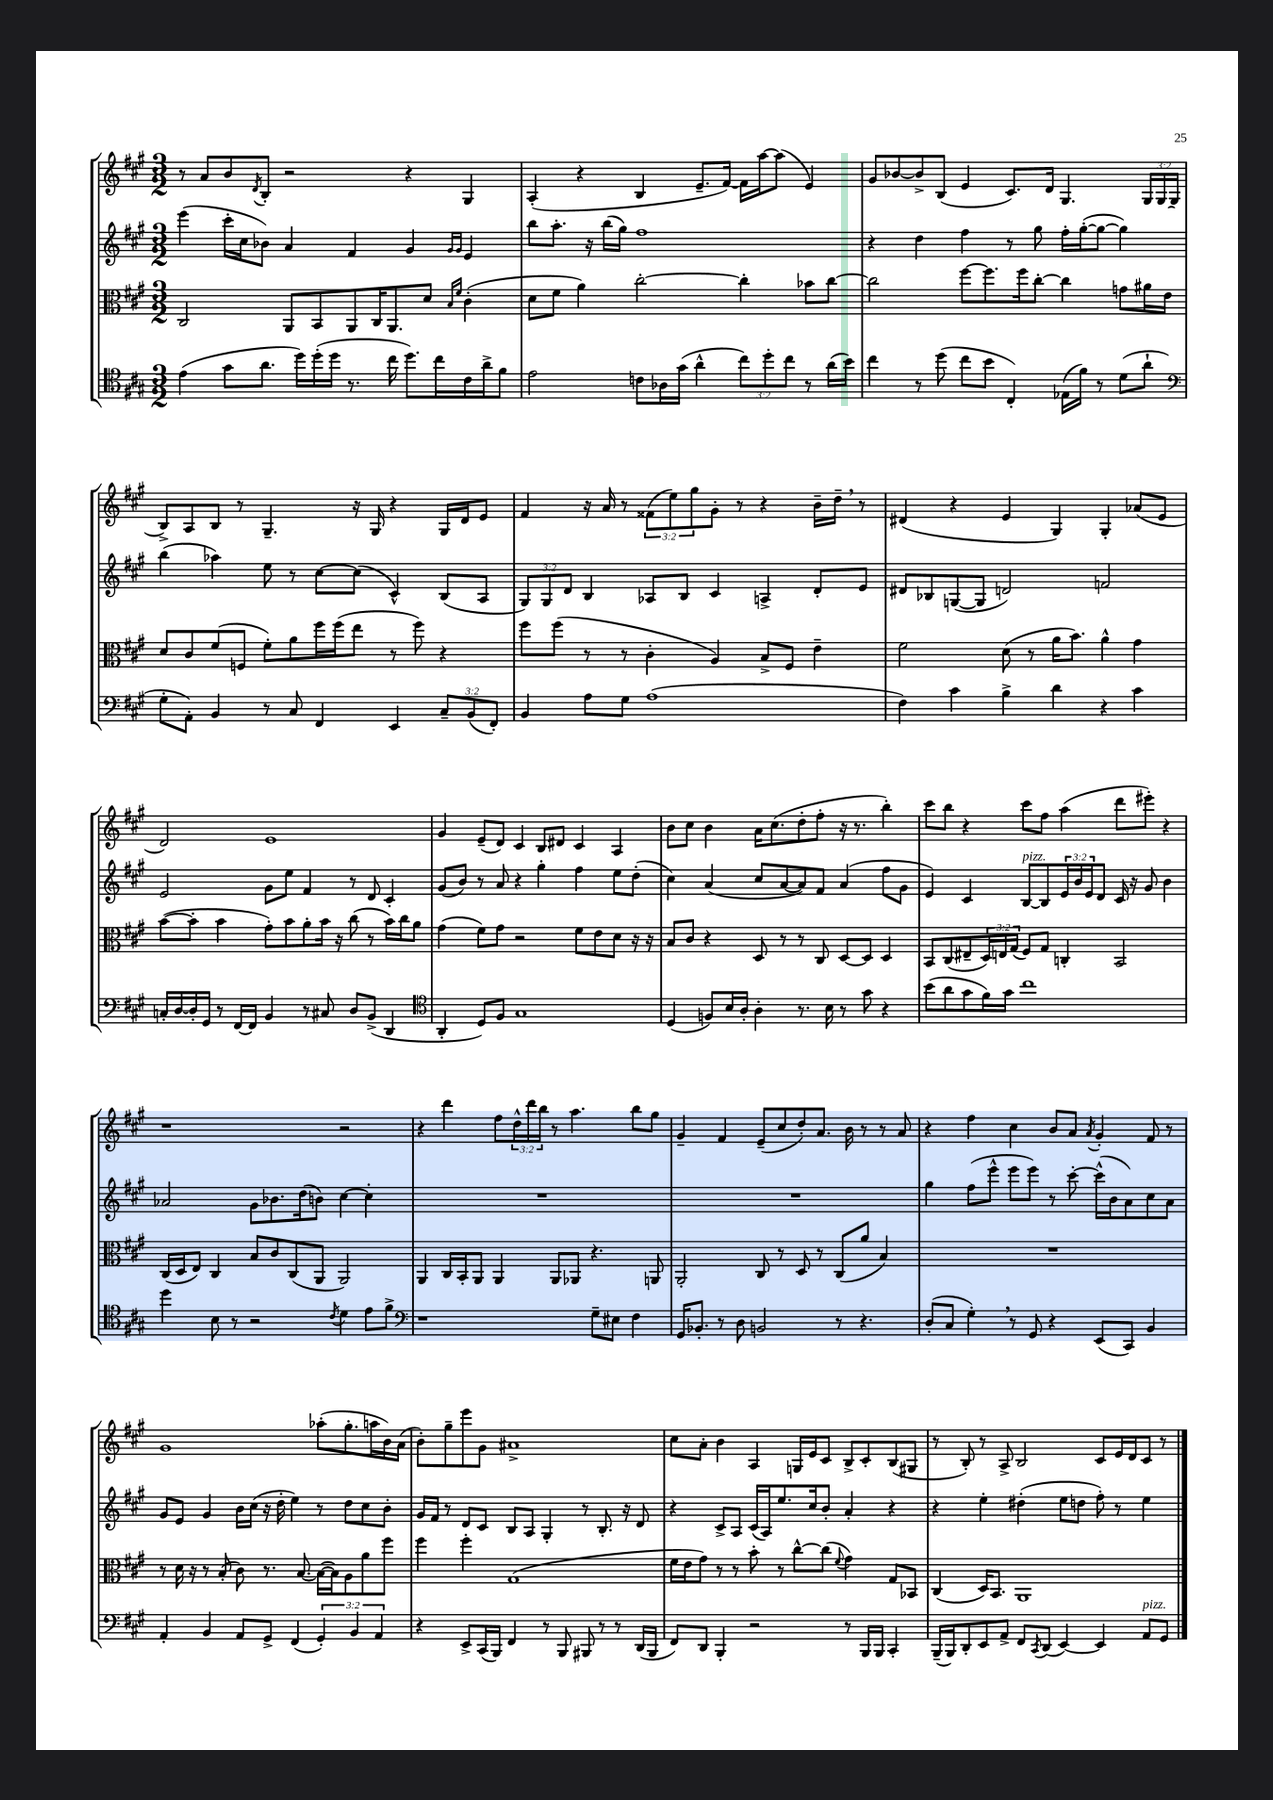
<<
\new StaffGroup <<
\new Staff = "s0" {
    \clef treble \key a \major \numericTimeSignature \time 3/2 \override Staff.TupletNumber.text = #tuplet-number::calc-fraction-text
    r8 a'8 b'8 \acciaccatura { d'8 } b8-. r2 r4 gis4 |
    a4-.( r4 b4 e'8.-- fis'16~) fis'16 a''16~ a''8( e'4) |
    gis'8 bes'8~ bes'8-> b8( e'4 cis'8.) d'16 gis4. \tuplet 3/2 { gis16 gis16 gis16( } |
    b8->) a8 b8 r8 gis4.-- r16 gis16 r4 gis16 d'16 e'8 |
    fis'4 r16 a'16 r8 \tuplet 3/2 { fisis'8( e''8) gis''8 } gis'8-. r8 r4 b'16-- d''16-- \breathe r8 |
    dis'4( r4 e'4 gis4) gis4-. aes'8( e'8 |
    d'2) e'1 |
    gis'4 e'8--( d'8) cis'4 b8 dis'8 cis'4 a4 |
    b'8 cis''8 b'4 a'16 cis''8.( d''8-. fis''8-. r16 r8. b''4-.) |
    cis'''8 b''8 r4 cis'''8 fis''8 a''4( d'''8 eis'''8-.) r4 |
    r1 r2 |
    r4 d'''4 fis''8 \tuplet 3/2 { d''16-^ d'''16 b''16 } r8 a''4. b''8 gis''8 |
    gis'4-- fis'4 e'8--( cis''8 d''8-.) a'8. b'16 r8 r8 a'8 |
    r4 fis''4 cis''4 b'8 a'8 \acciaccatura { a'8 } gis'4-. fis'8 r8 |
    gis'1 aes''8-.( gis''8.-. a''16 b'16) a'16( |
    b'8-.) gis''8-- e'''8 gis'8 ais'1-> |
    cis''8 a'8-. b'4 a4 g16 e'16 cis'8 b8-> cis'8-. b8( gis8 |
    r8 b8-.) r8 a8-> b2 cis'8 e'16 d'16 cis'8 r8 \bar "|." |
}
\new Staff = "s1" {
    \clef treble \key a \major \numericTimeSignature \time 3/2 \override Staff.TupletNumber.text = #tuplet-number::calc-fraction-text
    e'''4( cis'''16-. cis''16 bes'8) a'4 fis'4 gis'4 \grace { gis'16 gis'16 } e'4 |
    b''8 a''8.-. r16 b''16( gis''16) fis''1 |
    r4 d''4 fis''4 r8 gis''8 fis''16-. gis''16~-.( gis''8~ gis''4) |
    b''4( aes''4) e''8 r8 cis''8~ cis''8( cis'4-^) b8( a8 |
    \tuplet 3/2 { gis8) gis8 d'8 } b4 aes8 b8 cis'4 a4-> d'8-. e'8 |
    dis'8 bes8 g8~( g8 d'2) f'2 |
    e'2 gis'8 e''8 fis'4 r8 d'8 cis'4-. |
    gis'8( b'8) r8 a'8 r4 gis''4-. fis''4 e''8 d''8-.( |
    cis''4) a'4( cis''8 a'8~ a'8) fis'8 a'4( fis''8 gis'8 |
    e'4) cis'4 b8~^\markup { \italic "pizz." } b8 \tuplet 3/2 { e'16 b'16 e'16 } d'8 cis'16 r16 gis'8 b'4 |
    aes'2 gis'8 bes'8. d''16( b'8) cis''4~ cis''4-. |
    R1. |
    R1. |
    gis''4 fis''8( e'''8-^ e'''8 e'''8) r8 cis'''8~-. cis'''16-^( b'16 a'8) cis''8 a'8 |
    gis'8 e'8 gis'4 b'16 cis''16( r16 d''16-. e''4) r8 d''8 cis''8 b'8-. |
    gis'16 fis'16 r8 d'8 cis'8 b8 a8 gis4-. r8 b8.-. r16 d'8 |
    r4 cis'8-> a8 cis'16( a16) e''8. cis''16 b'8-. a'4-. r4 |
    r4 e''4-. dis''4-.( e''8 d''8 fis''8-.) r8 e''4 \bar "|." |
}
\new Staff = "s2" {
    \clef alto \key a \major \numericTimeSignature \time 3/2 \override Staff.TupletNumber.text = #tuplet-number::calc-fraction-text
    cis2 a,8 b,8 a,8 cis16 a,8. d'8 \grace { b16 fis'16 } cis'4-.( |
    d'8 fis'8 a'4) cis''2~-. cis''4-. bes'8 cis''8~ |
    cis''2 fis''8~ fis''8. fis''16 cis''8~-. cis''4 g'8 ais'16 e'16 |
    d'8 cis'8 fis'8( f8 fis'8-.) a'8 fis''16 fis''16( e''8 r8 fis''8) r4 |
    fis''8 fis''8( r8 r8 cis'4-. a4) b8-> fis8 e'4-- |
    fis'2 d'8( r8 a'16 b'8.) a'4-^ gis'4 |
    b'8~( b'8-. b'4 gis'8-.) b'8 a'8-. b'16 r16 cis''8( r8 b'16) cis''16 a'8 |
    gis'4( fis'8) gis'8 r2 fis'8 e'8 d'8 r16 r16 |
    b8 cis'8 r4 d8 r8 r8 cis8 d8~ d8 d4 |
    b,8 cis8( eis8-- \tuplet 3/2 { d16) e16 gis16( } fis8) gis8 c4-. b,2 |
    cis16( d16 e8) cis4 b8 cis'8 cis8( a,8 a,2) |
    a,4 cis16 b,16-. a,8 a,4 a,8 aes,8 r4. a,8 |
    a,2-. cis8 r8 d8 r8 cis8( a'8 b4) |
    R1. |
    r8 d'16 r16 r8 b8-.( cis'8) r8. b8.~ b16~( b16) a8 a'8 fis''8 |
    fis''4 fis''4-. gis1( |
    fis'16 e'16 gis'8) r8 r8 b'8-. r8 cis''8~-^ cis''8( \appoggiatura { fis'8 } gis'4) gis8 bes,8 |
    cis4( d16) b,8. a,1 \bar "|." |
}
\new Staff = "s3" {
    \clef tenor \key a \major \numericTimeSignature \time 3/2 \override Staff.TupletNumber.text = #tuplet-number::calc-fraction-text
    e'4( gis'8 a'8. d''16) d''16-.( d''16 r8. cis''16 d''8.) cis''16 cis'16 a'16-> fis'8 |
    e'2 c'8 aes16 gis'16( a'4-^ \tuplet 3/2 { cis''8) d''8-. cis''8 } r8 a'16( b'16) |
    cis''4 r8 d''8( cis''8 b'8 cis4-.) ees16( fis'16) r8 d'8( a'8-! |
    \clef bass gis8-. a,8-.) b,4 r8 cis8 fis,4 e,4 \tuplet 3/2 { cis8-- b,8( fis,8-.) } |
    b,4 a8 gis8 a1( |
    fis4) cis'4 b4-> d'4 r4 cis'4 |
    c16-. d16~ d16-. gis,16 r8 fis,16~ fis,16 b,4 r8 cis8 d8 b,8->( d,4 |
    \clef tenor a,4-. d8) fis8 gis1 |
    d4( f8) b16 a16-. a4-. r8. b16 r8 gis'8 r4 |
    b'8( a'8 gis'8 fis'16) gis'16 cis''1 |
    d''4 b8 r8 r2 \acciaccatura { cis'8 } d'4 e'8 fis'8-> |
    \clef bass r1 gis8-- eis8 fis4 |
    gis,16 bes,8.-. r8 d8 b,2 r8 r4. |
    d8-.( cis8 gis4-.) \breathe r8 gis,8 r4 e,8( cis,8) b,4 |
    a,4-. b,4 a,8 gis,8-> fis,4( \tuplet 3/2 { gis,4-.) b,4 a,4 } |
    r4 e,8-> cis,16( b,,16) fis,4 r8 b,,8 bis,,8 r8 r8 d,16( bis,,16 |
    fis,8) d,8 b,,4-. r2 r8 b,,16 b,,16 cis,4-. |
    b,,16--( b,,16) d,8-. e,8 a,8-> fis,8 \acciaccatura { cis,8 } d,8( e,4~) e,4 a,8^\markup { \italic "pizz." } gis,8 \bar "|." |
}
>>
>>
\layout { \context { \Score \remove "Bar_number_engraver" } }
